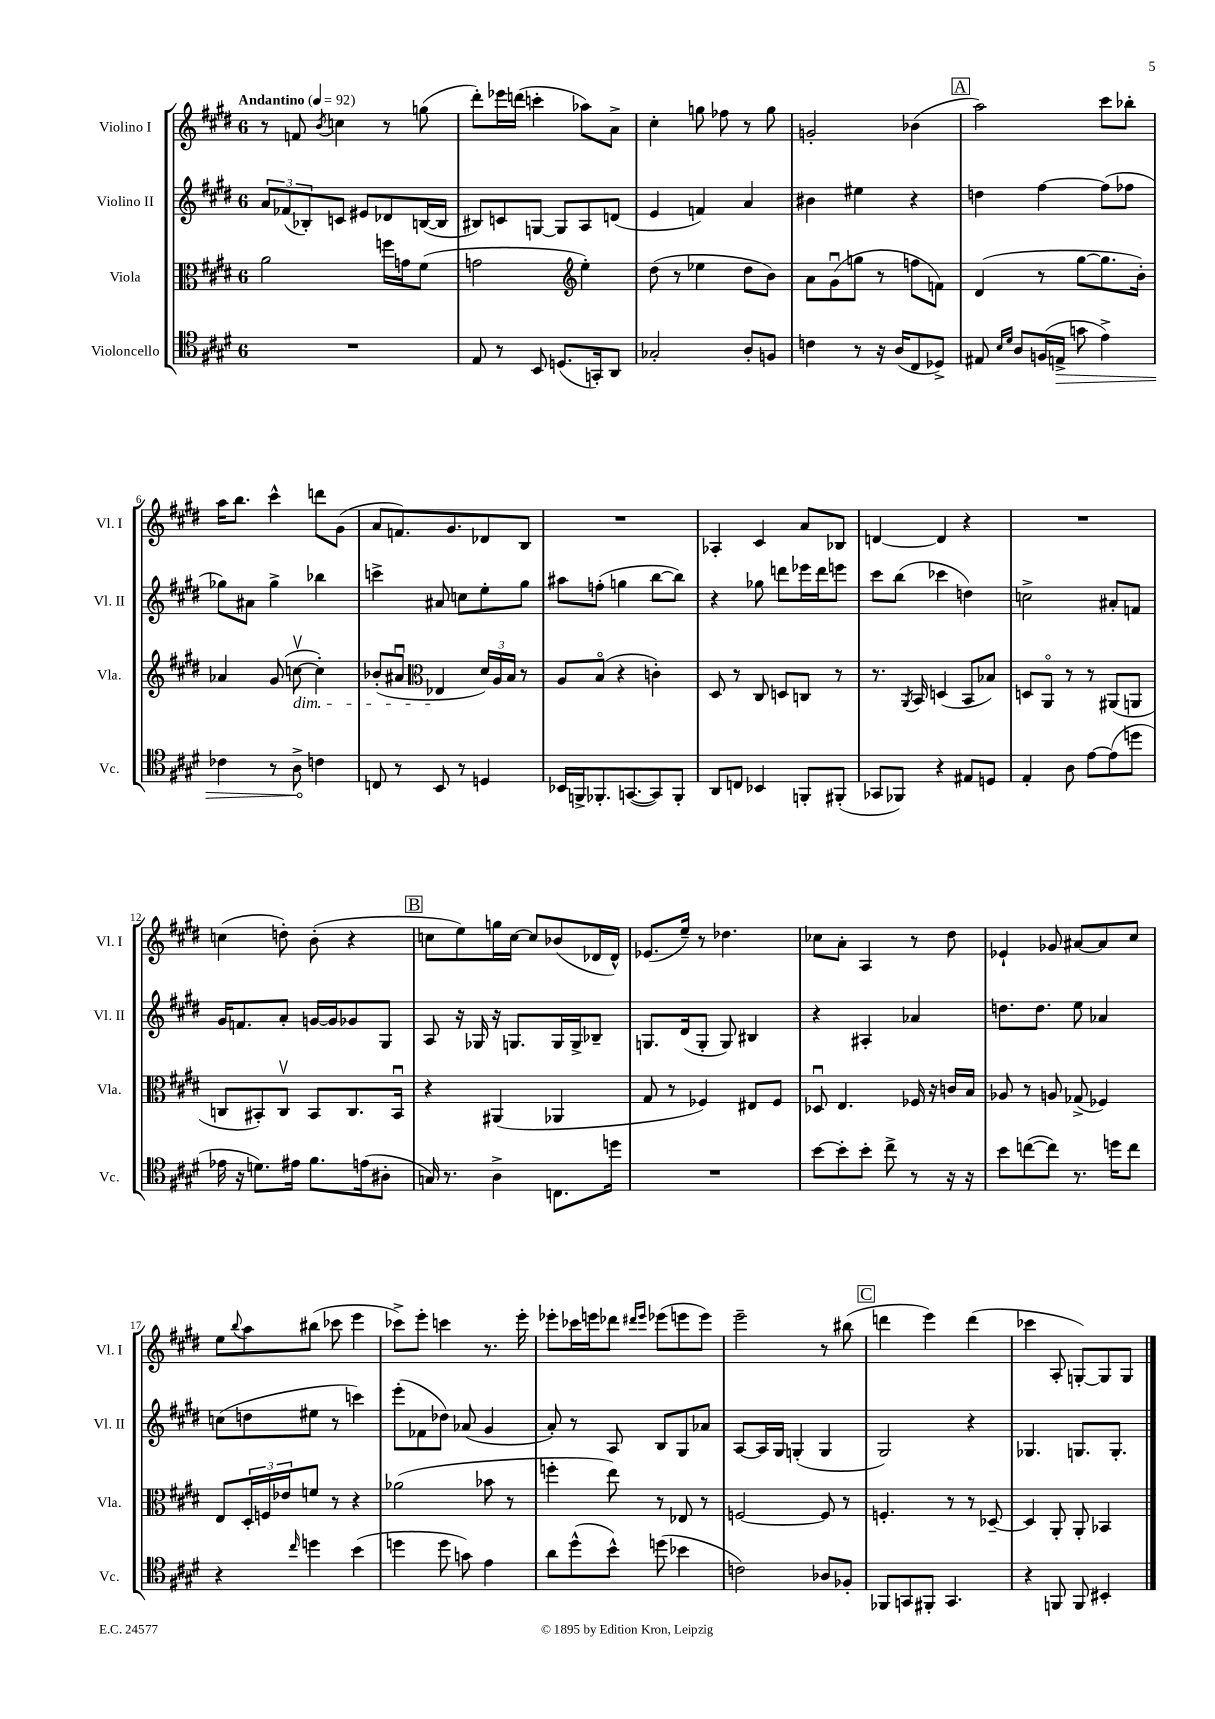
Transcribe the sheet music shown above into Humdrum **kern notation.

**kern	**kern	**kern	**kern
*staff4	*staff3	*staff2	*staff1
*clefC4	*clefC3	*clefG2	*clefG2
*k[f#c#g#d#]	*k[f#c#g#d#]	*k[f#c#g#d#]	*k[f#c#g#d#]
*M6/8	*M6/8	*M6/8	*M6/8
*MM92	*MM92	*MM92	*MM92
2.r	2a	12a	8r
.	.	(12f-	.
.	.	.	8f
.	.	12B-')	.
.	.	.	8qb
.	.	8c	4cc
.	.	8e#	.
.	16ff	8d-	8r
.	16g	.	.
.	(8f#	([16B	(8gg
.	.	16B]	.
=	=	=	=
8E	2g	8B#)	8ddd#')
8r	.	8c	16eee-
.	.	.	(16ddd
8BB	.	[8G	4ccc'
(8.D	.	8G]	.
*	*clefG2	*	*
.	4ee')	8A	8aa-)
16GG')	.	.	.
8AA	.	(8d	8a^
=	=	=	=
2G-'	(8dd#	4e	4cc#'
.	8r	.	.
.	4ee-	4f)	8gg
.	.	.	8ff-
8A'	8dd#	4a	8r
8F	8b)	.	8gg
=	=	=	=
4c	8a	4b#	2g'
.	(8g#u	.	.
8r	8gg	4ee#	.
16r	8r	.	.
(16A	.	.	.
8C#	8ff	4r	(4b-
8D-^)	8f)	.	.
=	=	=	=
8E#	(4d#	4dd	2aa)
16qqB	.	.	.
16qqd#	.	.	.
8A	.	.	.
(16F	8r	[4ff#	.
16E^	.	.	.
8g	[8gg#	.	.
4e^)	8.gg#]	(8ff#]	8ccc#
.	.	8ff-	8bb-'
.	16b')	.	.
=	=	=	=
4c-	4a-	8gg-)	16aa
.	.	.	8.bb
.	.	8a#	.
8r	(8g#	4gg-^	4ccc#^^
8A^	[8ccv	.	.
4c	4cc'])	4bb-	8ddd
.	.	.	(8g#
=	=	=	=
8C	(8b-'	4ccc^	8a
8r	8a#u	.	8.f)
*	*clefC3	*	*
8BB	4E-	8a#	.
.	.	.	8.g#
8r	.	8cc	.
4D	24d#)	8ee'	8d-
.	24A	.	.
.	24B	.	.
.	8r	8gg#	8B
=	=	=	=
16BB-	8A	8aa#	2.r
16FF^	.	.	.
8.FF-'	(8Bo	(8ff'	.
.	4r	4gg	.
([8.GG	.	.	.
8GG])	4c')	[8bb	.
8FF-'	.	8bb])	.
=	=	=	=
8AA	8D#	4r	4A-'
8C	8r	.	.
4BB-	8C#	8gg-	4c#
.	8D	8ddd	.
8FF'	8C	16eee-	8a
.	.	16ddd	.
(8FF#'	8r	8eee	8B-
=	=	=	=
8GG-	8.r	8ccc#	[4d
8FF-)	.	(8bb	.
.	8qAA	.	.
.	16BB	.	.
4r	(4D	4ccc-	4d]
8E#	8BB	4dd)	4r
8D	8B-)	.	.
=	=	=	=
4E'	8D	2cc^	2.r
.	8AAo	.	.
8A	8r	.	.
[8e	8r	.	.
(8e]	(8AA#	8a#'	.
8dd	8AA	8f	.
=	=	=	=
16e-	8C	16g#	(4cc
16r	.	8.f	.
8.d)	8BB#')	.	.
.	8Cv	8a'	8dd')
16e#	.	.	.
8.f#	8BB#	[16g	(8b'
.	.	16g]	.
.	8.C	8g-	4r
(16e	.	.	.
8A#'	.	8G#	.
.	16BB#u	.	.
=	=	=	=
16G)	4r	8A	8cc
8.r	.	.	.
.	.	16r	8ee)
.	.	16G-	.
4A^	(4AA#	16r	16gg
.	.	8.G	[16cc
.	.	.	8cc]
8.C	4AA-	16G	(8b-
.	.	16G^	.
.	.	8B-~	16d-
16dd	.	.	16d-^^)
=	=	=	=
2.r	8G#	8.G	(8.e-
.	8r	.	.
.	.	(16d#	16ee~)
.	4F-)	8G'	8r
.	.	8G)	4.dd-
.	8E#	4B#	.
.	8F-	.	.
=	=	=	=
[8b	8D-u	4r	8cc-
8b']	4.E	.	8a'
8b'	.	4A#'	4A
8cc#^	.	.	.
8r	16F-	4a-	8r
.	16r	.	.
16r	16c	.	8dd#
16r	16B	.	.
=	=	=	=
8b	8A-	8.dd	4e-`
([8cc	8r	.	.
.	.	8.dd	.
8cc])	8A	.	8g-
8.r	(8G-^	8ee	[8a#
.	4F-)	4a-	8a#]
16dd	.	.	.
8cc	.	.	8cc#
=	=	=	=
4r	8E	(8cc	8ee
.	.	.	8qqbb
.	24D#'	8dd	8aa
.	24F	.	.
.	24e-	.	.
16qqcc#	.	.	.
4dd	8f	8ee#	(8bb#
.	8r	8r	8ccc-
(4b	4r	4ccc)	4eee
=	=	=	=
4dd	(2a-	(8eee'	8ccc-^)
.	.	8f-	8eee'
8dd	.	8dd-)	4ccc
8g)	.	(8a-	.
4e	8b-	4g#	8.r
.	8r	.	.
.	.	.	16eee'
=	=	=	=
8a	4ff'	8a')	8eee-'
(8dd#^^	.	8r	16ccc-
.	.	.	16eee
8b^^)	8ee)	8A	8ddd-
.	.	.	16qqddd#
.	.	.	16qqeee
(8dd	8r	8B	(8eee-
4b-	8E-	8G#	8eee
.	8r	8a-	8eee)
=	=	=	=
2c)	[2F	[8A	2eee~
.	.	16A]	.
.	.	16G#	.
.	.	(4G'	.
8A-	8F]	4G	8r
8F-'	8r	.	(8bb#
=	=	=	=
8FF-	4.F'	2G#)	4ddd
8GG	.	.	.
8FF#'	.	.	4eee)
4.GG	8r	.	.
.	8r	4r	(4ddd
.	[8D-~	.	.
=	=	=	=
4r	4D-]	4.G-	4ccc-
8FF	8AA'	.	8A'
8FF	8AA'	8.G	[8G')
4BB#'	4BB-	.	8G]
.	.	8.G'	.
.	.	.	8G
==	==	==	==
*-	*-	*-	*-
